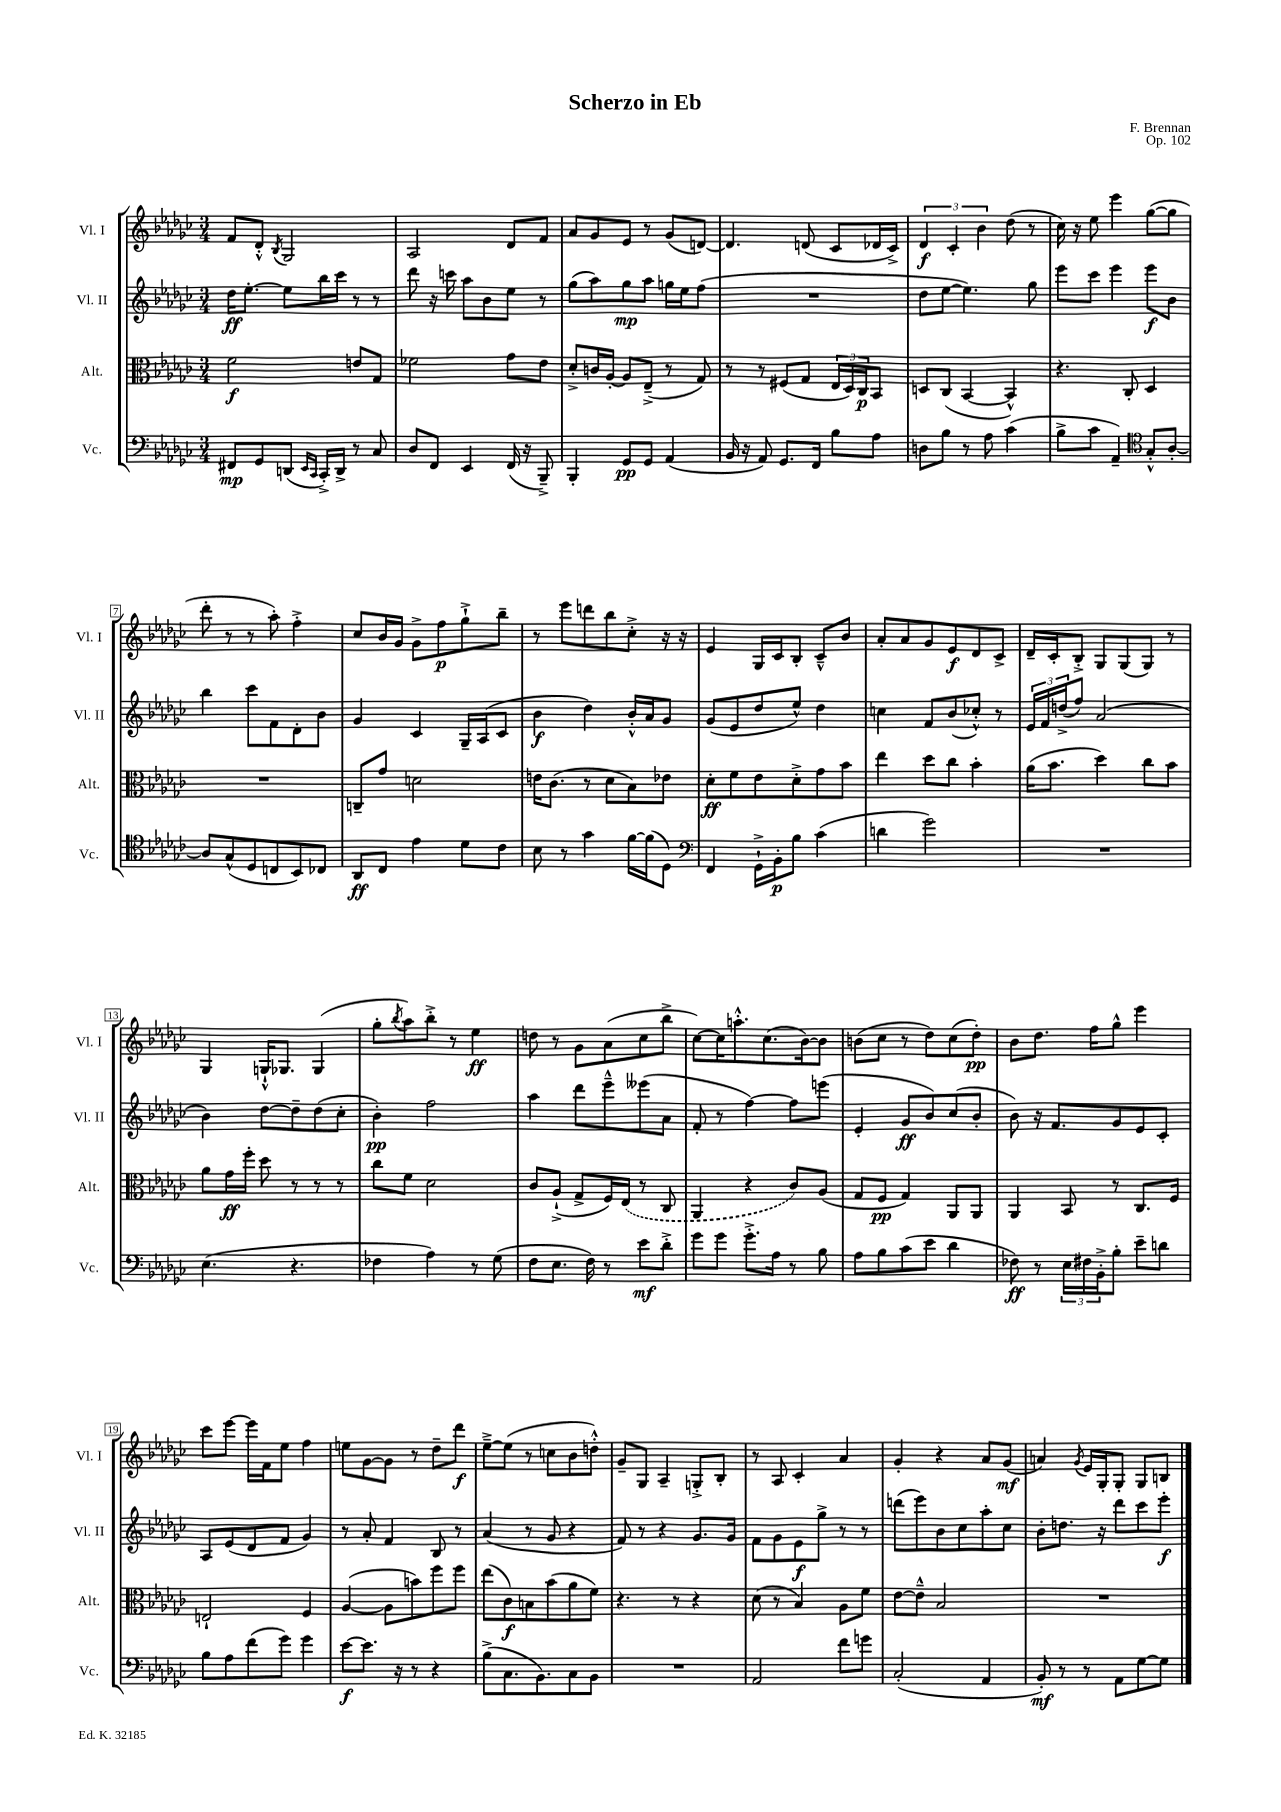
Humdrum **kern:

**kern	**dynam	**kern	**dynam	**kern	**dynam	**kern	**dynam
*part4	*part4	*part3	*part3	*part2	*part2	*part1	*part1
*staff4	*staff4	*staff3	*staff3	*staff2	*staff2	*staff1	*staff1
*I"Vc.	*	*I"Alt.	*	*I"Vl. II	*	*I"Vl. I	*
*I'Vc.	*	*I'Alt.	*	*I'Vl. II	*	*I'Vl. I	*
*clefF4	*	*clefC3	*	*clefG2	*	*clefG2	*
*k[b-e-a-d-g-c-]	*	*k[b-e-a-d-g-c-]	*	*k[b-e-a-d-g-c-]	*	*k[b-e-a-d-g-c-]	*
*M3/4	*	*M3/4	*	*M3/4	*	*M3/4	*
=1	=1	=1	=1	=1	=1	=1	=1
8FF#X/L	mp	2f\	f	16dd-\KL	ff	8f/L	.
.	.	.	.	[8.ee-'\J	.	.	.
8GG-/	.	.	.	.	.	8d-'^^/J	.
.	.	.	.	.	.	8qB-/	.
(8DDn/J	.	.	.	8ee-\L]	.	2G-/	.
16qqEE-/LL	.	.	.	.	.	.	.
16qqCC-/JJ	.	.	.	.	.	.	.
16CC-'^/LL)	.	.	.	16bb-\L	.	.	.
16DD^/JJ	.	.	.	16ccc-\JJ	.	.	.
8r	.	8en/L	.	8r	.	.	.
8C-/	.	8G-/J	.	8r	.	.	.
=2	=2	=2	=2	=2	=2	=2	=2
8D-/L	.	2f-X\	.	8ddd-\	.	2A-/	.
8FF/J	.	.	.	16r	.	.	.
.	.	.	.	16cccn\	.	.	.
4EE-/	.	.	.	8aa-\L	.	.	.
.	.	.	.	8b-\	.	.	.
(16FF/	.	8g-\L	.	8ee-\J	.	8d-/L	.
16r	.	.	.	.	.	.	.
8BBB-~^/)	.	8e-\J	.	8r	.	8f/J	.
=3	=3	=3	=3	=3	=3	=3	=3
4BBB-'/	.	8d-'^/L	.	(8gg-\L	.	8a-/L	.
.	.	16cn/L	.	8aa-\)	.	8g-/	.
.	.	[16A-'/JJ	.	.	.	.	.
8GG-/L	pp	8A-/L]	.	8gg-\	mp	8e-/J	.
8GG-/J	.	(8E-~^/J	.	8aa-\J	.	8r	.
(4AA-/	.	8r	.	16ggn\LL	.	(8g-/L	.
.	.	.	.	16ee-\J	.	.	.
.	.	8G-/)	.	(8ff\J	.	[8dn/J)	.
=4	=4	=4	=4	=4	=4	=4	=4
16BB-/	.	8r	.	2.r	.	4.d/]	.
16r	.	.	.	.	.	.	.
8AA-/)	.	8r	.	.	.	.	.
8.GG-/L	.	(8F#X/L	.	.	.	.	.
.	.	8G-/J	.	.	.	(8dn/	.
16FF/Jk	.	.	.	.	.	.	.
8B-\L	.	24E-/LL	.	.	.	8c-/L	.
.	.	24D-/)	.	.	.	.	.
.	.	24C-/J	p	.	.	.	.
8A-\J	.	8BB-/J	.	.	.	16d-X/L	.
.	.	.	.	.	.	16c-^/JJ)	.
=5	=5	=5	=5	=5	=5	=5	=5
8Dn\L	.	8Dn/L	.	8dd-\L	.	6d-/	f
8B-\J	.	(8C-/J	.	[8ee-\J	.	.	.
.	.	.	.	.	.	6c-'/	.
8r	.	[4BB-/	.	4.ee-\])	.	.	.
.	.	.	.	.	.	6b-\	.
8A-\	.	.	.	.	.	.	.
(4c-\	.	4BB-^^/])	.	.	.	(8dd-\	.
.	.	.	.	8gg-\	.	8r	.
=6	=6	=6	=6	=6	=6	=6	=6
8B-^\L	.	4.r	.	8eee-\L	.	16cc-\)	.
.	.	.	.	.	.	16r	.
8c-\J	.	.	.	8ccc-\J	.	8ee-\	.
4AA-~/)	.	.	.	4eee-\	.	4eee-\	.
.	.	8C-'/	.	.	.	.	.
*clefC4	*	*	*	*	*	*	*
8G-'^^/L	.	4D-/	.	8eee-\L	f	([8gg-\L	.
[8A-'/J	.	.	.	8b-\J	.	8gg-\J]	.
!!LO:LB:g=z
=7	=7	=7	=7	=7	=7	=7	=7
8A-/L]	.	2.r	.	4bb-\	.	8ddd-'\	.
(8G-^^/	.	.	.	.	.	8r	.
8D-/	.	.	.	8ccc-\L	.	8r	.
8Cn/	.	.	.	8f\	.	8aa-'\)	.
8BB-/)	.	.	.	8d-'\	.	4ff'^\	.
8C-X/J	.	.	.	8b-\J	.	.	.
=8	=8	=8	=8	=8	=8	=8	=8
8AA-/L	ff	8Cn~/L	.	4g-/	.	8cc-/L	.
8C-/J	.	8g-/J	.	.	.	16b-/L	.
.	.	.	.	.	.	16g-/JJ	.
4e-\	.	2dn\	.	4c-/	.	8g-^\L	.
.	.	.	.	.	.	8ff\	p
8d-\L	.	.	.	16G-~/LL	.	8gg-`^\	.
.	.	.	.	(16A-/J	.	.	.
8c-\J	.	.	.	8c-/J	.	8bb-~\J	.
=9	=9	=9	=9	=9	=9	=9	=9
8B-\	.	16en\KL	.	4b-\	f	8r	.
.	.	(8.c-\J	.	.	.	.	.
8r	.	.	.	.	.	8eee-\L	.
4g-\	.	8r	.	4dd-\)	.	8dddn\	.
.	.	8d-\L	.	.	.	8bb-\	.
[16f\LL	.	8B-\)	.	16b-'^^/LL	.	8cc-'^\J	.
(16f\J]	.	.	.	16a-/J	.	.	.
8D-\J)	.	8e-X\J	.	8g-/J	.	16r	.
.	.	.	.	.	.	16r	.
=10	=10	=10	=10	=10	=10	=10	=10
*clefF4	*	*	*	*	*	*	*
4FF/	.	8d-'\L	ff	(8g-/L	.	4e-/	.
.	.	8f\	.	8e-/	.	.	.
16GG-`^\LL	.	8e-\	.	8dd-/	.	16G-/LL	.
16BB-'\J	p	.	.	.	.	16c-/J	.
8B-\J	.	8d-'^\	.	8ee-^^/J)	.	8B-'/J	.
(4c-\	.	8g-\	.	4dd-\	.	8c-~^^/L	.
.	.	8b-\J	.	.	.	8b-/J	.
=11	=11	=11	=11	=11	=11	=11	=11
4dn\	.	4ee-\	.	4ccn\	.	8a-'/L	.
.	.	.	.	.	.	8a-/	.
2g-\)	.	8dd-\L	.	8f/L	.	8g-/	.
.	.	8cc-\J	.	(8b-/	.	8e-/	f
.	.	4b-'\	.	8cc-X'^^/J)	.	8d-/	.
.	.	.	.	8r	.	8c-^/J	.
=12	=12	=12	=12	=12	=12	=12	=12
2.r	.	(16a-\KL	.	24e-/LL	.	16d-~/LL	.
.	.	.	.	24f/	.	.	.
.	.	8.b-\J	.	.	.	16c-'/J	.
.	.	.	.	(24ddn^/J	.	.	.
.	.	.	.	8ff/J)	.	8B-'^/J	.
.	.	4dd-\)	.	(2a-/	.	8G-/L	.
.	.	.	.	.	.	(8G-/	.
.	.	8cc-\L	.	.	.	8G-/J)	.
.	.	8b-\J	.	.	.	8r	.
!!LO:LB:g=z
=13	=13	=13	=13	=13	=13	=13	=13
(4.E-\	.	8a-\L	.	4b-\)	.	4G-/	.
.	.	16g-\L	ff	.	.	.	.
.	.	16ff'\JJ	.	.	.	.	.
.	.	8dd-\	.	[8dd-\L	.	16Gn`^^/KL	.
.	.	.	.	.	.	8.G-X/J	.
4.r	.	8r	.	8dd-~\]	.	.	.
.	.	8r	.	(8dd-\	.	(4G-/	.
.	.	8r	.	8cc-'\J	.	.	.
=14	=14	=14	=14	=14	=14	=14	=14
4F-X\	.	8cc-\L	.	4b-'\)	pp	8gg-'\L	.
.	.	.	.	.	.	8qbb-/	.
.	.	8f\J	.	.	.	8aa-\)	.
4A-\)	.	2d-\	.	2ff\	.	8bb-'^\J	.
.	.	.	.	.	.	8r	.
8r	.	.	.	.	.	4ee-\	ff
(8G-\	.	.	.	.	.	.	.
=15	=15	=15	=15	=15	=15	=15	=15
8F\L	.	8c-/L	.	4aa-\	.	8ddn\	.
8.E-\J	.	(8A-`^/J	.	.	.	8r	.
.	.	8G-^/L	.	8ddd-\L	.	8g-\L	.
16F\)	.	.	.	.	.	.	.
8r	.	16F/L)	.	8eee-~^^\	.	(8a-\	.
.	.	(16E-/JJ	.	.	.	.	.
8e-\L	mf	8r	.	(8eee--X\	.	8cc-\	.
8d-'^\J	.	8C-/	.	8a-\J	.	8bb-^\J	.
=16	=16	=16	=16	=16	=16	=16	=16
8g-\L	.	4AA-/	.	8f'/	.	[8cc-\L)	.
8g-\J	.	.	.	8r	.	16cc-\K]	.
.	.	.	.	.	.	8.aan'^^\	.
8.g-'^\L	.	4r	.	[4ff\)	.	.	.
.	.	.	.	.	.	(8.cc-\	.
16A-\Jk	.	.	.	.	.	.	.
8r	.	8c-/L)	.	8ff\L]	.	.	.
.	.	.	.	.	.	[16b-\k)	.
8B-\	.	(8A-/J	.	(8eeen\J	.	8b-\J]	.
=17	=17	=17	=17	=17	=17	=17	=17
8A-\L	.	8G-/L	.	4e-'/	.	(8bn\L	.
8B-\	.	8F/J	pp	.	.	8cc-\J	.
(8c-\	.	4G-/)	.	8g-/L	ff	8r	.
8e-\J	.	.	.	8b-/)	.	8dd-\L)	.
4d-\	.	8AA-/L	.	(8cc-/	.	(8cc-\	.
.	.	8AA-/J	.	8b-'/J	.	8dd-'\J)	pp
=18	=18	=18	=18	=18	=18	=18	=18
8F-X\)	ff	4AA-/	.	8b-\)	.	8b-\L	.
8r	.	.	.	16r	.	8.dd-\J	.
.	.	.	.	8.f/L	.	.	.
24E-\LL	.	8BB-/	.	.	.	.	.
24F#X\	.	.	.	.	.	.	.
.	.	.	.	.	.	16ff\KL	.
24BB-'^\J	.	.	.	.	.	.	.
8B-'\J	.	8r	.	8g-/	.	8gg-^^\J	.
8e-~\L	.	8.C-/L	.	8e-/	.	4eee-\	.
8dn\J	.	.	.	8c-'/J	.	.	.
.	.	16F/Jk	.	.	.	.	.
!!LO:LB:g=z
=19	=19	=19	=19	=19	=19	=19	=19
8B-\L	.	2En`/	.	8A-/L	.	8ccc-\L	.
8A-\	.	.	.	(8e-/	.	[8eee-\J	.
(8f\	.	.	.	8d-/	.	16eee-\LL]	.
.	.	.	.	.	.	16f\J	.
8g-\J)	.	.	.	8f/J	.	8ee-\J	.
4g-\	.	4F/	.	4g-/)	.	4ff\	.
=20	=20	=20	=20	=20	=20	=20	=20
[8e-\L	f	([4A-/	.	8r	.	8een\L	.
8.e-\J]	.	.	.	8a-'/	.	[8g-\	.
.	.	8A-\L]	.	4f/	.	8g-\J]	.
16r	.	.	.	.	.	.	.
8r	.	8bn\)	.	.	.	8r	.
4r	.	8ff\	.	8B-/	.	8dd-~\L	.
.	.	8ff\J	.	8r	.	8ddd-\J	f
=21	=21	=21	=21	=21	=21	=21	=21
(8B-^\L	.	(8ee-\L	.	(4a-/	.	[8ee-~^\L	.
8.C-\	.	8c-\)	f	.	.	(8ee-\J]	.
.	.	8Bn\	.	8r	.	8r	.
8.BB-\)	.	.	.	.	.	.	.
.	.	(8b-\	.	8g-/	.	8ccn\L	.
8C-\	.	8a-\	.	4r	.	8b-\	.
8BB-\J	.	8f\J)	.	.	.	8ddn'^^\J)	.
=22	=22	=22	=22	=22	=22	=22	=22
2.r	.	4.r	.	8f/)	.	8g-~/L	.
.	.	.	.	8r	.	8G-/J	.
.	.	.	.	4r	.	4A-~/	.
.	.	8r	.	.	.	.	.
.	.	4r	.	8.g-/L	.	8Gn'^/L	.
.	.	.	.	.	.	8B-'/J	.
.	.	.	.	16g-/Jk	.	.	.
=23	=23	=23	=23	=23	=23	=23	=23
2AA-/	.	(8d-\	.	8f\L	.	8r	.
.	.	8r	.	8g-\	.	8A-/	.
.	.	4B-/)	.	8e-\	f	4c-'/	.
.	.	.	.	8gg-^\J	.	.	.
8f\L	.	8A-\L	.	8r	.	4a-/	.
8gn\J	.	8f\J	.	8r	.	.	.
=24	=24	=24	=24	=24	=24	=24	=24
(2C-'/	.	[8e-\L	.	(8dddn\L	.	4g-'/	.
.	.	8e-~^^\J]	.	8eee-\)	.	.	.
.	.	2B-/	.	8b-\	.	4r	.
.	.	.	.	8cc-\	.	.	.
4AA-/	.	.	.	8aa-'\	.	8a-/L	.
.	.	.	.	8cc-\J	.	(8g-/J	mf
=25	=25	=25	=25	=25	=25	=25	=25
8BB-'/)	mf	2.r	.	8b-'\L	.	4an/)	.
8r	.	.	.	8.ddn\J	.	.	.
.	.	.	.	.	.	8qg-/	.
8r	.	.	.	.	.	16e-/LL	.
.	.	.	.	16r	.	16G-'/J	.
8AA-\L	.	.	.	8ddd-\L	.	8G-'/J	.
[8G-\	.	.	.	8ccc-\	.	8G-/L	.
8G-\J]	.	.	.	8eee-'\J	f	8Bn/J	.
==	==	==	==	==	==	==	==
*-	*-	*-	*-	*-	*-	*-	*-
